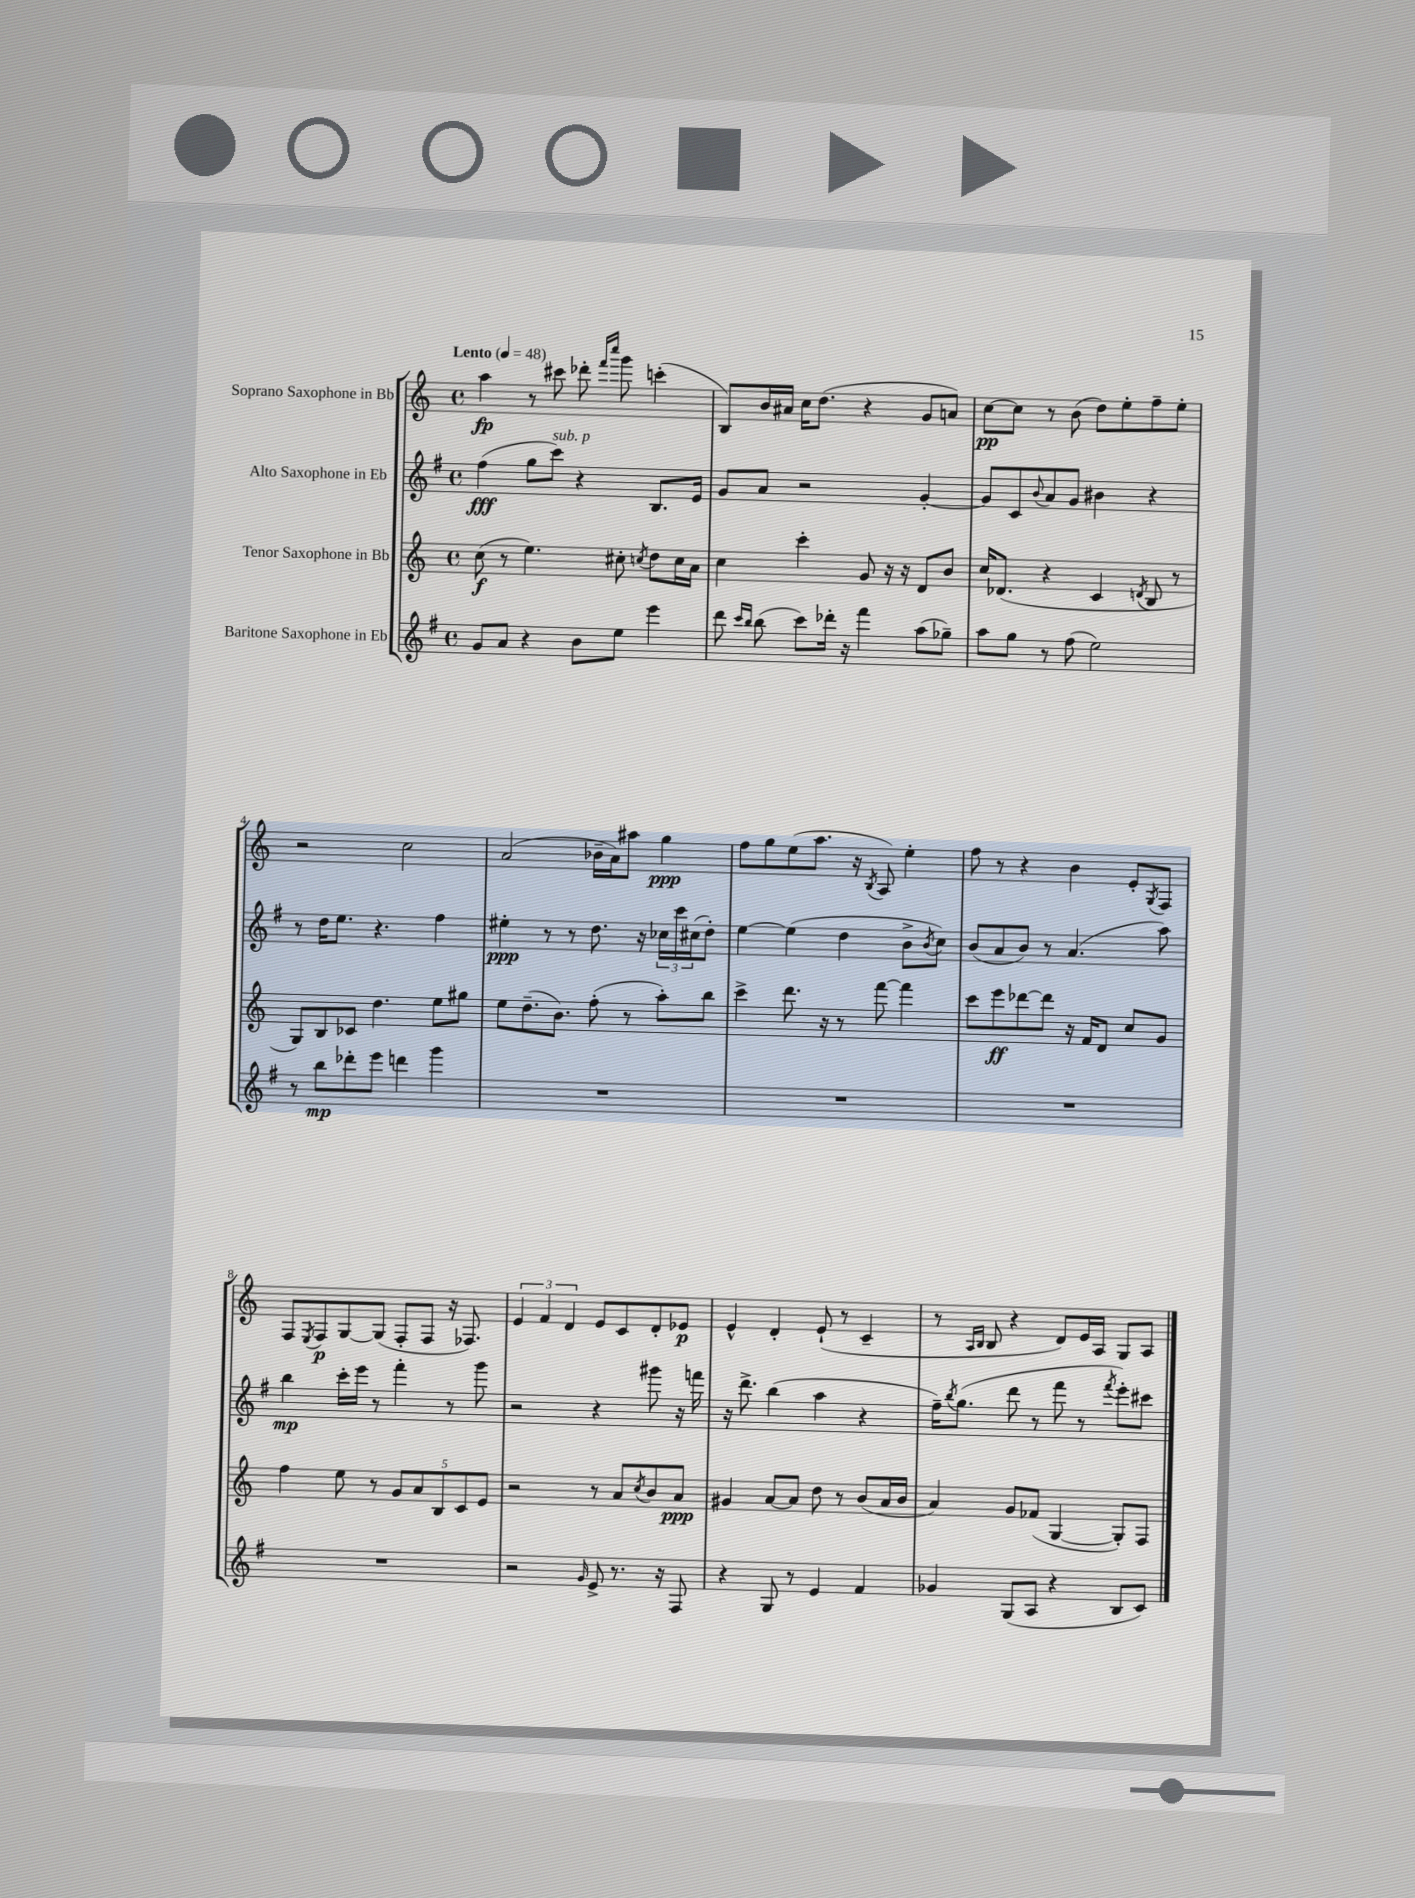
<<
\new StaffGroup <<
\new Staff = "s0" \with { instrumentName = "Soprano Saxophone in Bb" } {
    \clef treble \key c \major \defaultTimeSignature \time 4/4 \tempo "Lento" 4 = 48
    a''4\fp r8 cis'''8 des'''8-. \grace { f'''16 c''''16 } g'''8 c'''4-.( |
    b8) b'16 ais'16 c''16 d''8.( r4 g'8 a'8) |
    c''8~\pp c''8 r8 b'8( d''8) e''8-. f''8-- e''8-. |
    r2 c''2 |
    a'2( bes'16-- a'16) ais''8 g''4\ppp |
    f''8 g''8 e''8( a''8. r16 \acciaccatura { b8 } a8) e''4-. |
    f''8 r8 r4 b'4 e'8-. \acciaccatura { g8 } f8 |
    f8 \acciaccatura { e8 } f8\p g8~ g8( f8-. f8 r16 fes8.) |
    \tuplet 3/2 { e'4 f'4 d'4 } e'8 c'8 d'8-. ees'8\p |
    e'4-^ d'4-. e'8-!( r8 c'4-- |
    r8 \grace { a16 b16 } b8 r4 d'8) e'16 a16 g8 a8 \bar "|." |
}
\new Staff = "s1" \with { instrumentName = "Alto Saxophone in Eb" } {
    \clef treble \key g \major \defaultTimeSignature \time 4/4
    fis''4\fff( g''8 c'''8^\markup { \italic "sub. p" }) r4 b8. e'16 |
    g'8 a'8 r2 g'4~-. |
    g'8 c'8 \appoggiatura { b'8 } a'8 g'8 bis'4 r4 |
    r8 d''16 e''8. r4. fis''4 |
    eis''4-.\ppp r8 r8 d''8. r16 \tuplet 3/2 { ces''16 c'''16 cis''16( } d''8-.) |
    e''4~ e''4( d''4 b'8-> \acciaccatura { b'8 } c''8) |
    b'8( a'8 b'8) r8 a'4.( a''8) |
    b''4\mp c'''16-. e'''16 r8 fis'''4-. r8 g'''8 |
    r2 r4 gis'''8 r16 f'''16 |
    r16 d'''8.-> b''4( a''4 r4 |
    fis''16--) \acciaccatura { b''8 } g''8.( d'''8 r8 fis'''8 r8 \acciaccatura { fis'''8 } e'''8-.) cis'''8 \bar "|." |
}
\new Staff = "s2" \with { instrumentName = "Tenor Saxophone in Bb" } {
    \clef treble \key c \major \defaultTimeSignature \time 4/4
    c''8\f( r8 e''4.) cis''8-. \acciaccatura { c''8 } d''8 c''16 a'16 |
    c''4 c'''4-. g'8 r16 r16 d'8 b'8 |
    c''16 des'8.( r4 c'4 \acciaccatura { d'8 } b8 r8 |
    g8) b8 ces'8 d''4. e''8 gis''8 |
    e''8 d''8.--( b'8.) f''8-.( r8 a''8-.) b''8 |
    c'''4-> d'''8. r16 r8 f'''8~ f'''4 |
    c'''8 e'''8\ff des'''8~ des'''8 r16 f'16 d'8 c''8 g'8 |
    f''4 e''8 r8 \tuplet 5/4 { g'8 a'8 b8 c'8 e'8 } |
    r2 r8 a'8 \acciaccatura { c''8 } b'8 a'8\ppp |
    gis'4 a'8~ a'8 d''8 r8 b'8( a'16 b'16 |
    a'4) g'8 fes'8( g4~ g8-.) f8 \bar "|." |
}
\new Staff = "s3" \with { instrumentName = "Baritone Saxophone in Eb" } {
    \clef treble \key g \major \defaultTimeSignature \time 4/4
    g'8 a'8 r4 b'8 e''8 e'''4 |
    d'''8 \grace { c'''16 b''16 } b''8( c'''8) des'''16-. r16 fis'''4 a''8( ges''8--) |
    a''8 g''8 r8 fis''8( e''2) |
    r8 b''8\mp des'''8-. e'''8 d'''4 g'''4 |
    R1 |
    R1 |
    R1 |
    R1 |
    r2 \grace { g'16 } e'8-> r8. r16 fis8 |
    r4 g8 r8 e'4 fis'4 |
    ges'4 g8( a8 r4 b8 c'8) \bar "|." |
}
>>
>>
